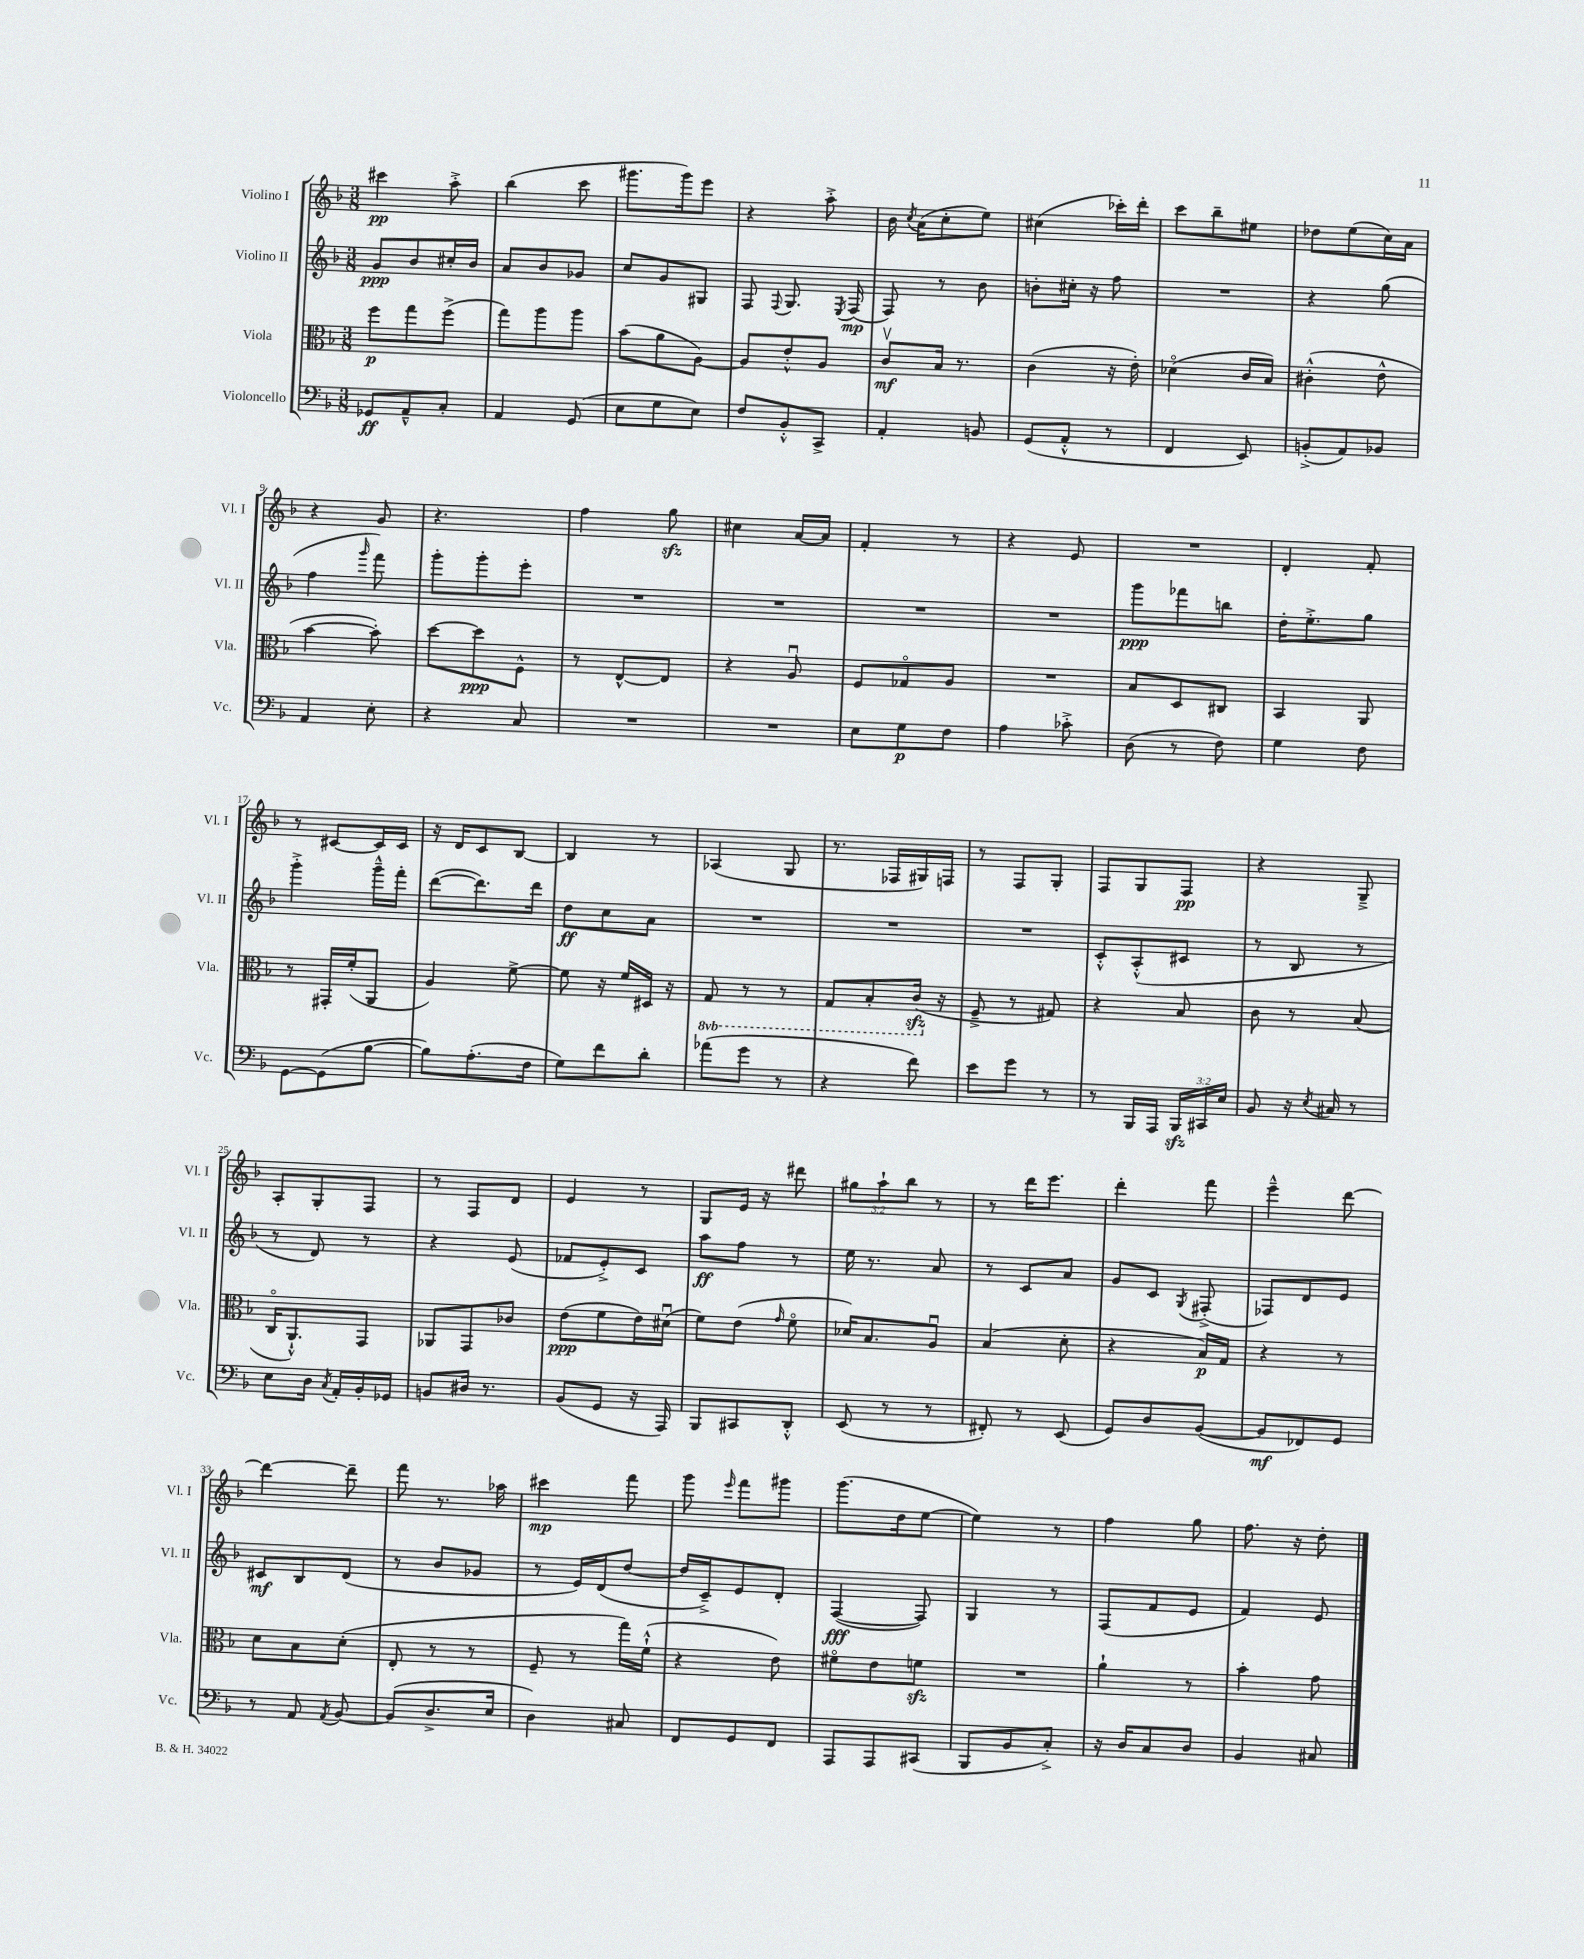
<<
\new StaffGroup <<
\new Staff = "s0" \with { instrumentName = "Violino I" shortInstrumentName = "Vl. I" } {
    \clef treble \key f \major \numericTimeSignature \time 3/8 \override Staff.TupletNumber.text = #tuplet-number::calc-fraction-text
    \autoBeamOff cis'''4\pp a''8-.-> |
    bes''4( c'''8 |
    gis'''8.[ gis'''16) e'''8] |
    r4 a''8-.-> |
    bes'16 \acciaccatura { c''8 } a'16[( c''8-. e''8]) |
    cis''4( ces'''16[-.) d'''16]-. |
    c'''8[ bes''8-- eis''8] |
    des''8[ e''8( c''16) a'16] |
    r4 g'8 |
    r4. |
    f''4 g''8\sfz |
    cis''4 a'16[~ a'16] |
    f'4-. r8 |
    r4 e'8 |
    R4. |
    d'4-. f'8-. |
    r8 cis'8[~ cis'16 cis'16] |
    r16 d'16[ c'8 bes8]~ |
    bes4 r8 |
    aes4( g8 |
    r8. fes16[ gis16) f16] |
    r8 f8[ g8]-. |
    f8[ g8 f8]\pp |
    r4 g8---> |
    a8[-. g8-. f8] |
    r8 f8[ d'8] |
    e'4 r8 |
    g8[ e'16] r16 dis'''8 |
    \tuplet 3/2 { gis''8[ a''8-! bes''8] } r8 |
    r8 d'''16[ e'''8.] |
    d'''4-. f'''8 |
    e'''4---^ d'''8~ |
    d'''4~ d'''8-- |
    f'''8 r8. aes''16 |
    cis'''4\mp f'''8 |
    g'''8 \grace { e'''16 } f'''8[ gis'''8] |
    g'''8.[( d''16 e''8]~ |
    e''4) r8 |
    f''4 g''8 |
    f''8. r16 d''8-. \bar "|." |
}
\new Staff = "s1" \with { instrumentName = "Violino II" shortInstrumentName = "Vl. II" } {
    \clef treble \key f \major \numericTimeSignature \time 3/8
    \autoBeamOff g'8[\ppp bes'8 cis''16-. bes'16] |
    a'8[ bes'8 ges'8] |
    c''8[ g'8 gis8] |
    f8 \appoggiatura { f8 } g8. \acciaccatura { e8 } f16\mp( |
    f8) r8 bes'8 |
    b'8[-. cis''16]-. r16 f''8 |
    R4. |
    r4 g''8( |
    f''4 \grace { g'''16 } f'''8) |
    g'''8[-. g'''8-. e'''8]-. |
    R4. |
    R4. |
    R4. |
    R4. |
    g'''8[\ppp fes'''8 b''8] |
    d''16[-. e''8.-.-> g''8] |
    g'''4-.-> g'''16[---^ f'''16]-. |
    d'''8[~( d'''8.) d'''16] |
    d''8[\ff c''8 a'8] |
    R4. |
    R4. |
    R4. |
    c'8[-.-^ a8-.-^( cis'8] |
    r8 bes8 r8 |
    r8 d'8) r8 |
    r4 e'8( |
    fes'8[ e'8-.->) c'8] |
    a''8[\ff f''8] r8 |
    e''16 r8. a'8 |
    r8 c'8[ a'8] |
    g'8[ c'8] \acciaccatura { g8 } fis8-.->( |
    fes8[) d'8 e'8] |
    cis'8[\mf bes8 d'8]( |
    r8 bes'8[ ges'8] |
    r8 e'16[) d'16( d''8]~ |
    d''16[ c'16--->) e'8 d'8]-. |
    f4~\fff( f8) |
    g4 r8 |
    f8[( f'8 e'8] |
    f'4) e'8 \bar "|." |
}
\new Staff = "s2" \with { instrumentName = "Viola" shortInstrumentName = "Vla." } {
    \clef alto \key f \major \numericTimeSignature \time 3/8 \set Staff.ottavationMarkups = #ottavation-simple-ordinals
    \autoBeamOff f''8[\p g''8 f''8]->( |
    g''8[) a''8 a''8] |
    bes'8[( a'8 a8]~) |
    a8[ e'8-.-^ a8] |
    c'8[\upbow\mf bes16] r8. |
    c'4( r16 e'16-.) |
    des'4\flageolet( c'16[ bes16]) |
    cis'4-.-^( e'8-^ |
    bes'4~ bes'8-.) |
    d''8[~ d''8\ppp f8]-^ |
    r8 e8[~-^ e8] |
    r4 a8\downbow |
    f8[ ges8\flageolet a8] |
    R4. |
    bes8[ d8 cis8] |
    bes,4 a,8 |
    r8 gis,16[-. f'16-.( a,8] |
    a4) f'8~-> |
    f'8 r16 f'16[ dis16] r16 |
    \ottava #-1 g,8 r8 r8 |
    g,8[ bes,8-. c16]\sfz( \ottava #0 r16 |
    f8---> r8 gis8) |
    r4 bes8 |
    c'8 r8 bes8( |
    c16[\flageolet a,8.-!-^) g,8] |
    aes,8[ g,8 ces'8] |
    e'8[\ppp( f'8 e'16) dis'16]\downbow( |
    f'8[) e'8]( \grace { g'16 } f'8\flageolet |
    des'16[) bes8. a8]\downbow |
    bes4( d'8-. |
    r4 bes16[\p) g16] |
    r4 r8 |
    d'8[ bes8 d'8]-.( |
    e8-. r8 r8 |
    f8-- r8 g''16[) f'16]-!-^( |
    r4 e'8) |
    fis'8[\flageolet e'8 f'8]\sfz |
    R4. |
    a'4-! r8 |
    bes'4-. g'8 \bar "|." |
}
\new Staff = "s3" \with { instrumentName = "Violoncello" shortInstrumentName = "Vc." } {
    \clef bass \key f \major \numericTimeSignature \time 3/8 \override Staff.TupletNumber.text = #tuplet-number::calc-fraction-text
    \autoBeamOff ges,8[\ff a,8---^ c8]-. |
    a,4 g,8( |
    e8[ g8 e8]) |
    f8[ bes,8-.-^ c,8]-> |
    a,4-. b,8 |
    g,8[( a,8]-.-^ r8 |
    f,4 e,8) |
    b,8[-.->( a,8) bes,8] |
    a,4 e8-. |
    r4 c8 |
    R4. |
    R4. |
    e8[ g8\p f8] |
    a4 ces'8-.-> |
    d8( r8 f8) |
    g4 f8 |
    g,8[~ g,8( bes8]~ |
    bes8[) a8.-.( f16] |
    g8[) f'8 d'8]-. |
    aes'8[( g'8] r8 |
    r4 f'8) |
    e'8[ g'8] r8 |
    r8 bes,,16[ a,,16] \tuplet 3/2 { bes,,16[\sfz cis,16 e16] } |
    bes,8 r16 \acciaccatura { e8 } cis16 r8 |
    e8[ d16] \acciaccatura { c8 } a,16[-. bes,16-. ges,16] |
    b,8[ dis16] r8. |
    bes,8[( g,8] r16 a,,16) |
    bes,,8[ cis,8 d,8]-.-^ |
    e,8( r8 r8 |
    fis,8-.) r8 e,8( |
    g,8[) d8 bes,8]~( |
    bes,8[\mf fes,8) g,8] |
    r8 a,8 \acciaccatura { a,8 } bes,8~ |
    bes,8[( d8.-> e16] |
    d4) cis8 |
    f,8[ g,8 f,8] |
    a,,8[ a,,8 cis,8]( |
    bes,,8[ bes,8 c8]-.->) |
    r16 d16[ c8 d8] |
    bes,4 cis8 \bar "|." |
}
>>
>>
